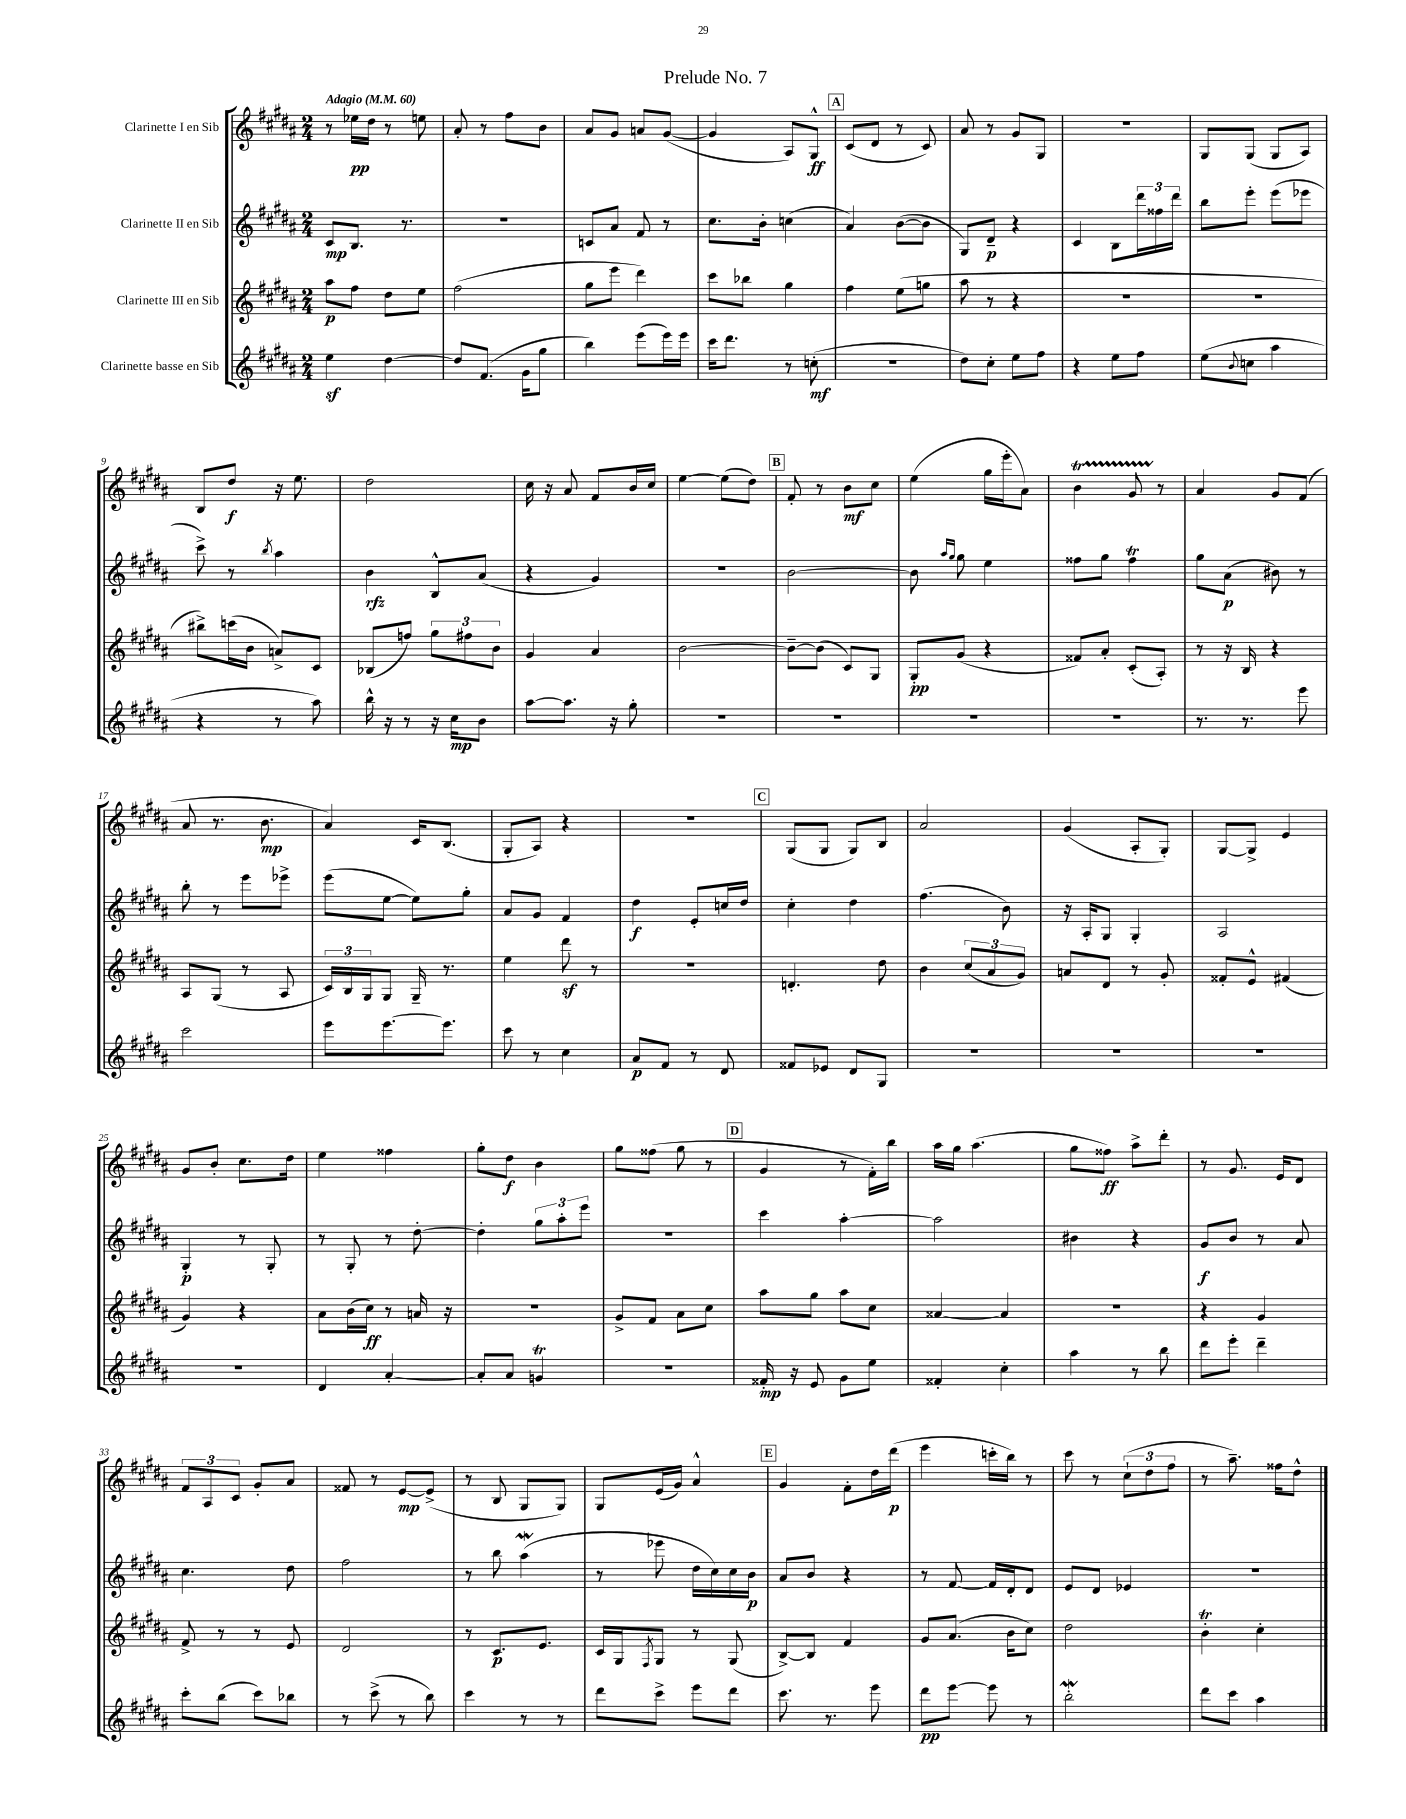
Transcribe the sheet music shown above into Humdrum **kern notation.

**kern	**kern	**kern	**kern
*staff4	*staff3	*staff2	*staff1
*clefG2	*clefG2	*clefG2	*clefG2
*k[f#c#g#d#a#]	*k[f#c#g#d#a#]	*k[f#c#g#d#a#]	*k[f#c#g#d#a#]
*M2/4	*M2/4	*M2/4	*M2/4
*MM60	*MM60	*MM60	*MM60
4ee	8aa#	8c#	8r
.	8ff#	8.B	16ee-
.	.	.	16dd#
[4dd#	8dd#	.	8r
.	.	8.r	.
.	8ee	.	8ee
=	=	=	=
8dd#]	(2ff#	2r	8a#'
(8.f#	.	.	8r
.	.	.	8ff#
16g#	.	.	.
8gg#	.	.	8b
=	=	=	=
4bb)	8gg#	8c	8a#
.	8eee	8a#	8g#
(8eee	4ddd#)	8f#	8a
16eee)	.	8r	([8g#
16eee	.	.	.
=	=	=	=
16ccc#	8ccc#	8.cc#	4g#]
8.ddd#	.	.	.
.	8bb-	.	.
.	.	16b'	.
8r	4gg#	(4cc	8A#)
(8cc'	.	.	8G#^^
=	=	=	=
2r	4ff#	4a#)	(8c#
.	.	.	8d#
.	(8ee	([8b	8r
.	8gg	8b]	8c#)
=	=	=	=
8dd#)	8aa#	8G#)	8a#
8cc#'	8r	8d#~	8r
8ee	4r	4r	8g#
8ff#	.	.	8G#
=	=	=	=
4r	2r	4c#	2r
8ee	.	8B	.
8ff#	.	24ddd#	.
.	.	24ff##	.
.	.	24ddd#	.
=	=	=	=
(8ee	2r	8bb	8G#
8qqb	.	.	.
8cc	.	8eee'	(8G#
4aa#	.	(8eee	8G#
.	.	8eee-	8A#)
=	=	=	=
4r	8bb#^)	8ccc#^)	8B
.	(16ccc	8r	8dd#
.	16b	.	.
.	.	8qbb	.
8r	8a^)	4aa#	16r
.	.	.	8.ee
8aa#)	8c#	.	.
=	=	=	=
16bb^^	(8B-	4b	2dd#
16r	.	.	.
8r	8ff)	.	.
16r	12gg#	8B^^	.
16cc#	.	.	.
.	12ff#	.	.
8b	.	(8a#	.
.	12b	.	.
=	=	=	=
[8aa#	4g#	4r	16cc#
.	.	.	16r
8.aa#]	.	.	8a#
.	4a#	4g#)	8f#
16r	.	.	.
8gg#'	.	.	16b
.	.	.	16cc#
=	=	=	=
2r	[2b	2r	[4ee
.	.	.	(8ee]
.	.	.	8dd#)
=	=	=	=
2r	8b~_	[2b	8f#'
.	(8b]	.	8r
.	8c#)	.	8b
.	8G#	.	8cc#
=	=	=	=
2r	8G#'	8b]	(4ee
.	.	16qqaa#	.
.	.	16qqgg#	.
.	(8g#	8gg#	.
.	4r	4ee	16gg#
.	.	.	16eee'
.	.	.	8a#)
=	=	=	=
2r	8f##)	8ff##	4b
.	8a#'	8gg#	.
.	(8c#'	4ff##	8g#
.	8A#')	.	8r
=	=	=	=
8.r	8r	8gg#	4a#
.	16r	(8a#	.
8.r	16B	.	.
.	4r	8b#)	8g#
8eee	.	8r	(8f#
=	=	=	=
2ccc#	8A#	8bb'	8a#
.	(8G#	8r	8.r
.	8r	8eee	.
.	.	.	8.b
.	8A#	8eee-^	.
=	=	=	=
8eee	24c#)	(8eee	4a#)
.	24B	.	.
.	24G#	.	.
[8.eee	8G#	[8ee	.
.	16G#~	8ee])	16c#
8.eee]	8.r	.	(8.B
.	.	8gg#'	.
=	=	=	=
8ccc#	4ee	8a#	8G#'
8r	.	8g#	8A#)
4cc#	8ddd#	4f#	4r
.	8r	.	.
=	=	=	=
8a#	2r	4dd#	2r
8f#	.	.	.
8r	.	8e'	.
8d#	.	16cc	.
.	.	16dd#	.
=	=	=	=
8f##	4.d'	4cc#'	(8G#
8e-	.	.	8G#
8d#	.	4dd#	8G#)
8G#	8dd#	.	8B
=	=	=	=
2r	4b	(4.ff#	2a#
.	(12cc#	.	.
.	12a#	.	.
.	.	8b)	.
.	12g#)	.	.
=	=	=	=
2r	8a	16r	(4g#
.	.	16A#'	.
.	8d#	8G#	.
.	8r	4G#'	8A#'
.	8g#'	.	8G#')
=	=	=	=
2r	8f##'	2A#	[8G#
.	8e^^	.	8G#^]
.	(4f#	.	4e
=	=	=	=
2r	4g#)	4G#'	8g#
.	.	.	8b'
.	4r	8r	8.cc#
.	.	8G#'	.
.	.	.	16dd#
=	=	=	=
4d#	8a#	8r	4ee
.	(16b	8G#'	.
.	16cc#)	.	.
[4a#'	8r	8r	4ff##
.	16a	[8dd#'	.
.	16r	.	.
=	=	=	=
8a#']	2r	4dd#']	8gg#'
8a#	.	.	8dd#
4g	.	12gg#	4b
.	.	12aa#'	.
.	.	12eee	.
=	=	=	=
2r	8g#^	2r	8gg#
.	8f#	.	(8ff##
.	8a#	.	8gg#
.	8cc#	.	8r
=	=	=	=
16f##'	8aa#	4ccc#	4g#
16r	.	.	.
8e	8gg#	.	.
8g#	8aa#	[4aa#'	8r
8ee	8cc#	.	16f#')
.	.	.	16bb
=	=	=	=
4f##'	[4a##	2aa#]	16aa#
.	.	.	16gg#
.	.	.	(4.aa#
4cc#'	4a##]	.	.
=	=	=	=
4aa#	2r	4b#	8gg#
.	.	.	8ff##)
8r	.	4r	8aa#^
8bb	.	.	8ddd#'
=	=	=	=
8ddd#	4r	8g#	8r
8eee'	.	8b	8.g#
4ddd#~	4g#	8r	.
.	.	.	16e
.	.	8a#	8d#
=	=	=	=
8ccc#'	8f#^	4.cc#	12f#
.	.	.	12A#
(8bb	8r	.	.
.	.	.	12c#
8ccc#)	8r	.	8g#'
8bb-	8e	8dd#	8a#
=	=	=	=
8r	2d#	2ff#	8f##
(8ccc#^	.	.	8r
8r	.	.	[8e
8bb)	.	.	(8e^]
=	=	=	=
4ccc#	8r	8r	8r
.	8.c#	8bb	8B
8r	.	(4aa#	8G#
.	8.e	.	.
8r	.	.	8G#)
=	=	=	=
8ddd#	16c#	8r	8G#
.	16G#	.	.
.	8qF#	.	.
8ccc#^	8G#	8eee-	(16e
.	.	.	16g#)
8eee	8r	16dd#	4a#^^
.	.	16cc#)	.
8ddd#	(8G#	16cc#	.
.	.	16b	.
=	=	=	=
8.ccc#	[8B^)	8a#	4g#
.	8B]	8b	.
8.r	.	.	.
.	4f#	4r	8f#'
8eee	.	.	16dd#
.	.	.	(16ddd#
=	=	=	=
8ddd#	8g#	8r	4eee
[8eee	(8.a#	[8f#	.
8eee]	.	16f#]	16ccc'
.	16b	16d#'	16bb)
8r	8cc#)	8d#	8r
=	=	=	=
2bb'	2dd#	8e	8ccc#
.	.	8d#	8r
.	.	4e-	(12cc#`
.	.	.	12dd#
.	.	.	12ff#
=	=	=	=
8ddd#	4b'	2r	8r
8ccc#	.	.	8.aa#~)
4aa#	4cc#'	.	.
.	.	.	16ff##
.	.	.	8dd#^^
==	==	==	==
*-	*-	*-	*-
